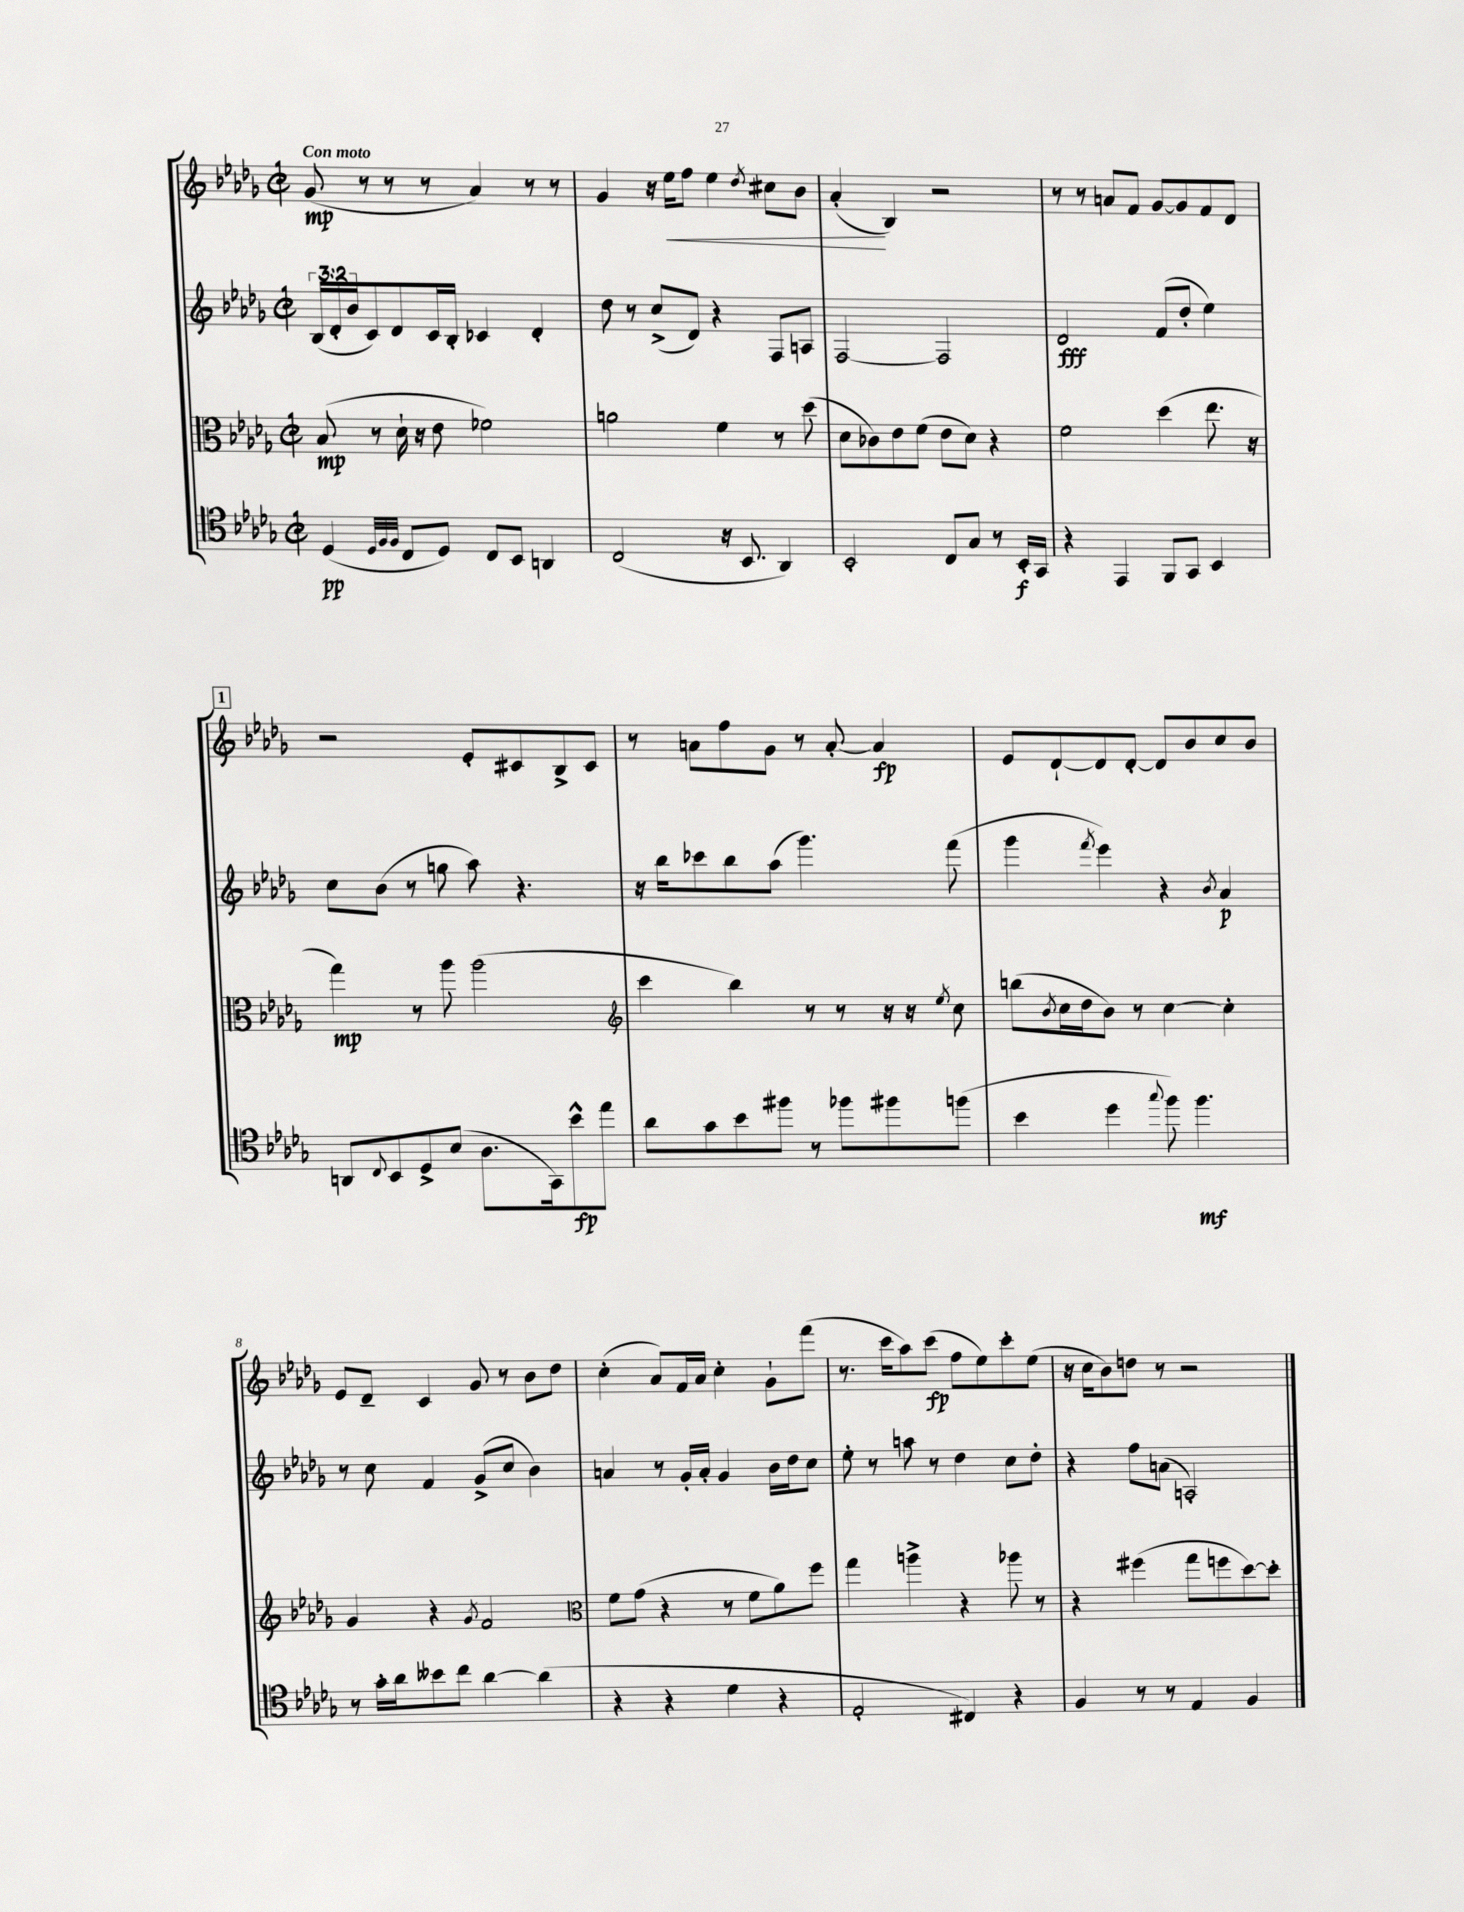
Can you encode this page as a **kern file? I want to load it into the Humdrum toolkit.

**kern	**kern	**kern	**kern
*staff4	*staff3	*staff2	*staff1
*clefC4	*clefC3	*clefG2	*clefG2
*k[b-e-a-d-g-]	*k[b-e-a-d-g-]	*k[b-e-a-d-g-]	*k[b-e-a-d-g-]
*M2/2	*M2/2	*M2/2	*M2/2
*met(c|)	*met(c|)	*met(c|)	*met(c|)
(4D-	(8B-	(24B-	(8g-
.	.	24d-'	.
.	.	24b-	.
.	8r	8c)	8r
32qqD-	.	.	.
32qqF	.	.	.
32qqF	.	.	.
8C	16d-`	8d-	8r
.	16r	.	.
8D-)	8e-	16c	8r
.	.	16B-'	.
8C	2f-)	4c-	4a-)
8BB-	.	.	.
4AA	.	4d-'	8r
.	.	.	8r
=	=	=	=
(2C	2a	8dd-	4g-
.	.	8r	.
.	.	(8cc^	16r
.	.	.	16ee-
.	.	8d-)	8ff
16r	4f	4r	4ee-
8.BB-	.	.	.
.	.	.	8qdd-
4AA-)	8r	8F	8cc#
.	(8dd-	8A	8b-
=	=	=	=
2BB-'	8d-	[2F	(4a-'
.	8c-)	.	.
.	8e-	.	4B-)
.	(8f	.	.
8C	8e-	2F]	2r
8G-	8d-)	.	.
8r	4r	.	.
16BB-'	.	.	.
16GG-	.	.	.
=	=	=	=
4r	2f	2d-	8r
.	.	.	8r
4EE-	.	.	8a
.	.	.	8f
8FF	(4dd-	(8f	[8g-
8GG-	.	8dd-'	8g-]
4BB-	8.ee-	4ee-)	8f
.	.	.	8d-
.	16r	.	.
=	=	=	=
8AA	4gg-)	8cc	2r
8qqC	.	.	.
8BB-	.	(8b-	.
8D-^	8r	8r	.
(8B-	8aa-	8gg	.
8.A-	(2aa-	8aa-)	8e-'
.	.	4.r	8c#
16GG-)	.	.	.
8b-^^	.	.	8B-^
8ee-	.	.	8c#
=	=	=	=
*	*clefG2	*	*
8a-	4ccc	16r	8r
.	.	16bb-	.
8g-	.	8ccc-	8a
8b-	4bb-)	8bb-	8ff
8ff#	.	(8aa-	8g-
8r	8r	4.ggg-)	8r
8ff-	8r	.	[8a'
8ff#	16r	.	4a]
.	16r	.	.
.	8qee-	.	.
(8ff	8cc	(8fff	.
=	=	=	=
4b-	(8bb	4ggg-	8e-
.	8qb-	.	.
.	16cc	.	[8d-`
.	16dd-	.	.
.	.	8qfff	.
4dd-	8b-)	4eee-)	8d-]
.	8r	.	[8d-'
8qqgg-	.	.	.
8ff)	[4cc	4r	8d-]
4.ff	.	.	8b-
.	.	8qb-	.
.	4cc']	4a-	8cc
.	.	.	8b-
=	=	=	=
8r	4g-	8r	8e-
16g-'	.	8cc	8d-~
16a-	.	.	.
8b--	4r	4f	4c
8cc	.	.	.
.	8qg-	.	.
[4a-	2f	(8g-^	8g-
.	.	8cc	8r
(4a-]	.	4b-)	8b-
.	.	.	8dd-
=	=	=	=
*	*clefC3	*	*
4r	8f	4a	(4cc'
.	(8g-	.	.
4r	4r	8r	8a-)
.	.	16g-'	16f
.	.	16a'	16a-
4d-	8r	4g-	4cc'
.	8f	.	.
4r	8a-)	16b-	8g-`
.	.	16dd-	.
.	8ff	8cc	(8fff
=	=	=	=
2E-'	4gg-	8ee-'	8.r
.	.	8r	.
.	.	.	16ccc
.	4aa^	8aa	8aa-)
.	.	8r	(8ccc
4C#)	4r	4dd-	8ff
.	.	.	8ee-)
4r	8aa-	8cc	8ccc'
.	8r	8dd-'	(8ee-
=	=	=	=
4F	4r	4r	16r
.	.	.	16cc
.	.	.	8b-)
8r	(4ff#	8ff	8dd
8r	.	(8a	8r
4E-	8gg-	2A')	2r
.	8ff	.	.
4F	[8dd-)	.	.
.	8dd-']	.	.
==	==	==	==
*-	*-	*-	*-
